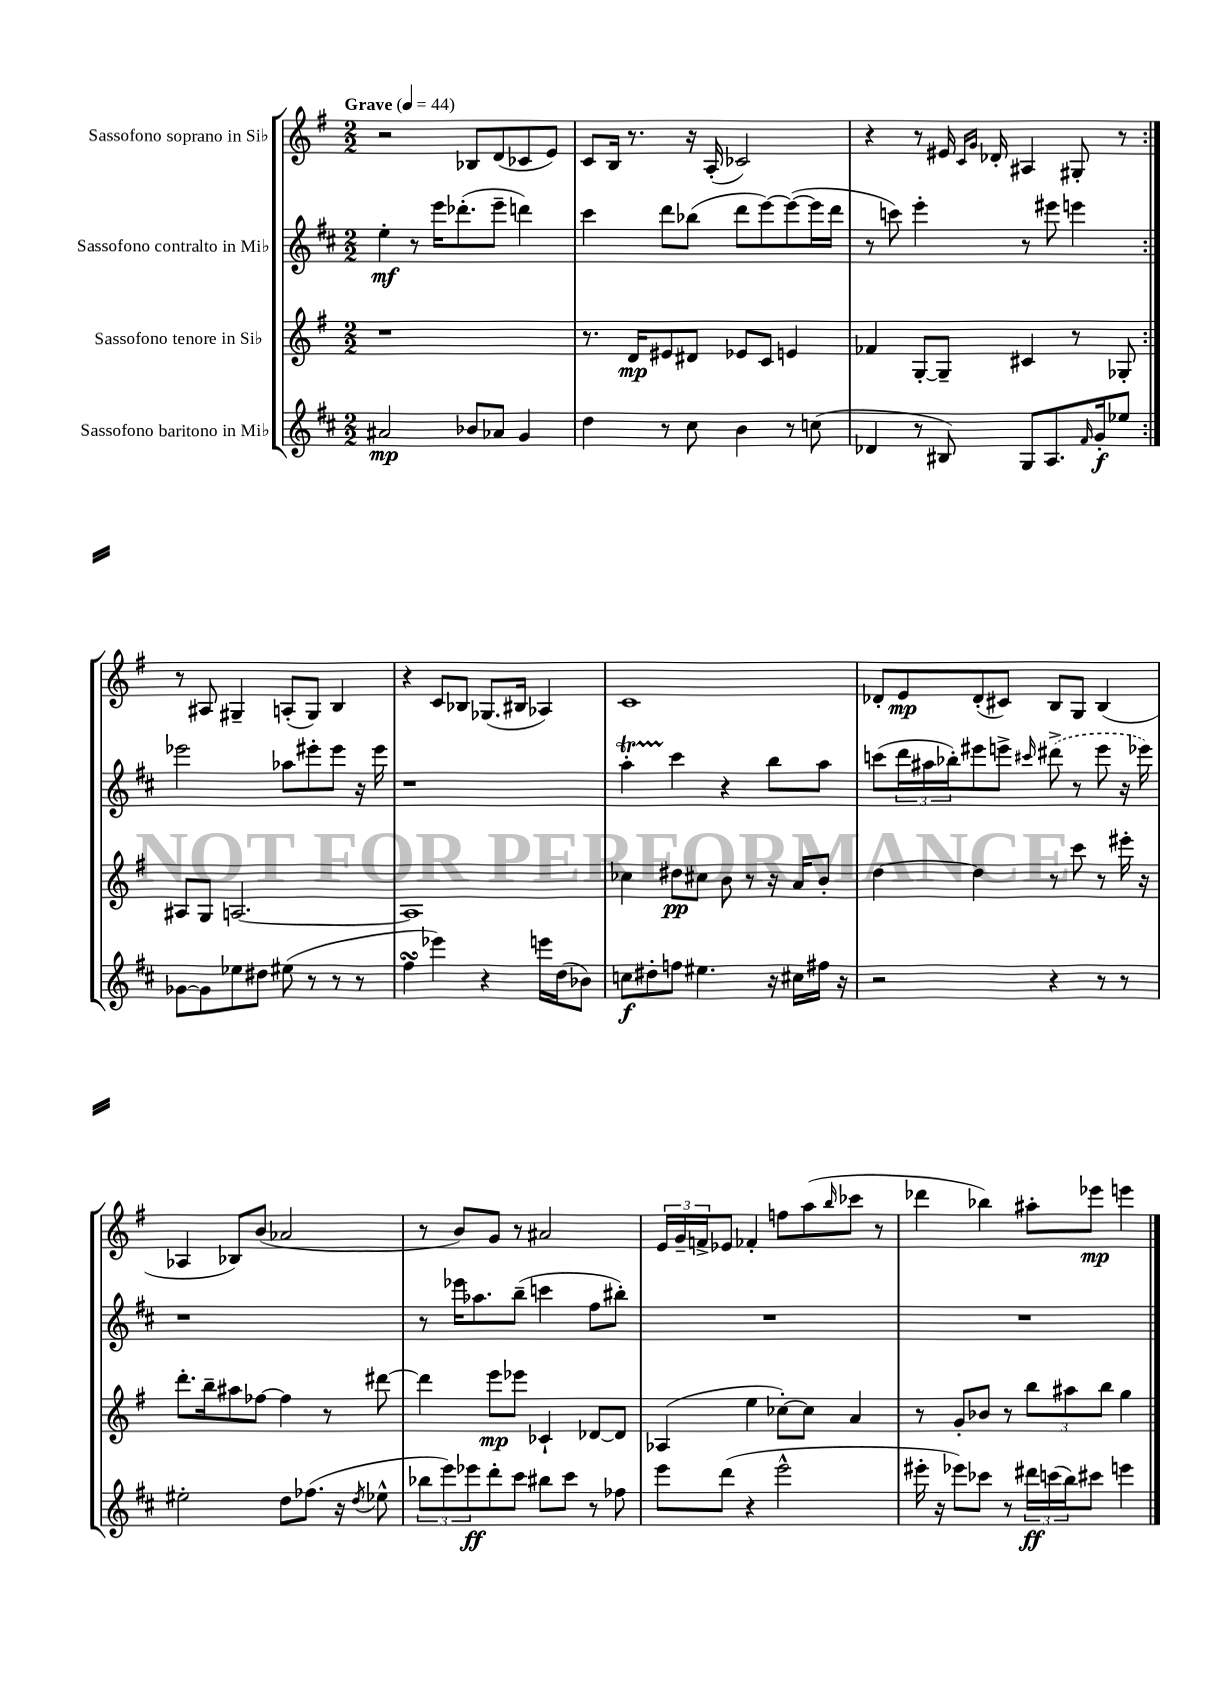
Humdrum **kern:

**kern	**kern	**kern	**kern
*staff4	*staff3	*staff2	*staff1
*clefG2	*clefG2	*clefG2	*clefG2
*k[f#c#]	*k[f#]	*k[f#c#]	*k[f#]
*M2/2	*M2/2	*M2/2	*M2/2
*MM44	*MM44	*MM44	*MM44
2a#/	1r	4ee'\	2r
.	.	8r	.
.	.	16eee\LK	.
.	.	(8.ddd-'\	.
8b-/L	.	.	8B-/L
8a-/J	.	8eee~\J	(8d/
4g/	.	4ddd\)	8c-/
.	.	.	8e/J)
=	=	=	=
4dd\	8.r	4ccc#\	8c/L
.	.	.	16B/Jk
.	16d/LK	.	8.r
8r	8e#/	8ddd\L	.
8cc#\	8d#/J	(8bb-\J	16r
.	.	.	(16A'/
4b\	8e-/L	8ddd\L	2c-/)
.	8c/J	[8eee\)	.
8r	4e/	(8eee\_	.
(8cc\	.	16eee\]L	.
.	.	16ddd\JJ	.
=	=	=	=
4d-/	4f-/	8r	4r
.	.	8ccc\)	.
8r	[8G'/L	4eee'\	8r
8B#/)	8G~/]J	.	16e#/
.	.	.	16qqc/LL
.	.	.	16qqg/JJ
.	.	.	16d-'/
8G/L	4c#/	8r	4A#/
8.A/	.	8eee#\	.
.	8r	4eee\	8G#'/
16qqf#/	.	.	.
16g'/k	.	.	.
8ee-/J	8G-'/	.	8r
=:|!	=:|!	=:|!	=:|!
[8g-\L	8A#/L	2eee-\	8r
8g-\]	8G/J	.	8A#/
8ee-\	[2.A/	.	4G#~/
8dd#\J	.	.	.
(8ee#\	.	8aa-\L	(8A'/L
8r	.	8eee#'\	8G#/J)
8r	.	8eee#\J	4B/
8r	.	16r	.
.	.	16eee#\	.
=	=	=	=
4ff#\	1A]	1r	4r
4eee-\)	.	.	8c/L
.	.	.	8B-/J
4r	.	.	(8.G-/L
.	.	.	16B#/Jk
16eee\LL	.	.	4A-/)
(16dd\J	.	.	.
8b-\J)	.	.	.
=	=	=	=
8cc\L	4cc-\	4aa'\	1c
8dd#'\	.	.	.
8ff\J	8dd#\L	4ccc#\	.
4.ee#\	8cc#\J	.	.
.	8b\	4r	.
.	8r	.	.
16r	16r	8bb\L	.
16cc#\LL	16a/LK	.	.
16ff#\JJ	8b'/J	8aa\J	.
16r	.	.	.
=	=	=	=
2r	[4dd\	(8ccc\L	8d-'/L
.	.	24ddd\L	8e/
.	.	24aa#\	.
.	.	24bb-'\J)	.
.	4dd\]	8eee#\	(8d-'/
.	.	8eee^\J	8c#/J)
.	.	16qqccc#/	.
4r	8r	(8ddd#^\	8B/L
.	8ccc\	8r	8G/J
8r	8r	8eee\	(4B/
8r	16eee#'\	16r	.
.	16r	16eee-\)	.
=	=	=	=
2ee#'\	8.ddd'\L	1r	4A-/
.	16bb~\k	.	.
.	8aa#\	.	8B-/L)
.	[8ff-\J	.	(8b/J
8dd\L	4ff-\]	.	2a-/
(8.ff-\J	.	.	.
.	8r	.	.
16r	.	.	.
8qdd/	.	.	.
8ee-^^\	[8ddd#\	.	.
=	=	=	=
12bb-\L	4ddd#\]	8r	8r
12eee\)	.	.	.
.	.	16eee-\LK	8b/L)
12eee-\	.	.	.
.	.	8.aa-\	.
8ddd'\	8eee\L	.	8g/J
8ccc#\J	8eee-\J	(8bb~\J	8r
8bb#\L	4c-`/	4ccc\	2a#/
8ccc#\J	.	.	.
8r	[8d-/L	8ff#\L	.
8ff-\	8d-/]J	8bb#'\J)	.
=	=	=	=
8eee\L	(4A-/	1r	24e/LL
.	.	.	24g~/
.	.	.	24f^/J
(8ddd\J	.	.	8e-/J
4r	4ee\	.	4f-'/
2eee^^\	[8cc-'\L)	.	8ff\L
.	8cc-\]J	.	(8aa\
.	.	.	16qqbb/
.	4a/	.	8ccc-\J
.	.	.	8r
=	=	=	=
16eee#'\	8r	1r	4ddd-\
16r	.	.	.
8eee-\L)	8g'/L	.	.
8ccc-\J	8b-/J	.	4bb-\)
8r	8r	.	.
24ddd#\LL	12bb\L	.	8aa#'\L
(24ccc\	.	.	.
24bb\J)	12aa#\	.	.
8ccc#\J	.	.	8eee-\J
.	12bb\J	.	.
4eee\	4gg\	.	4eee\
==	==	==	==
*-	*-	*-	*-
